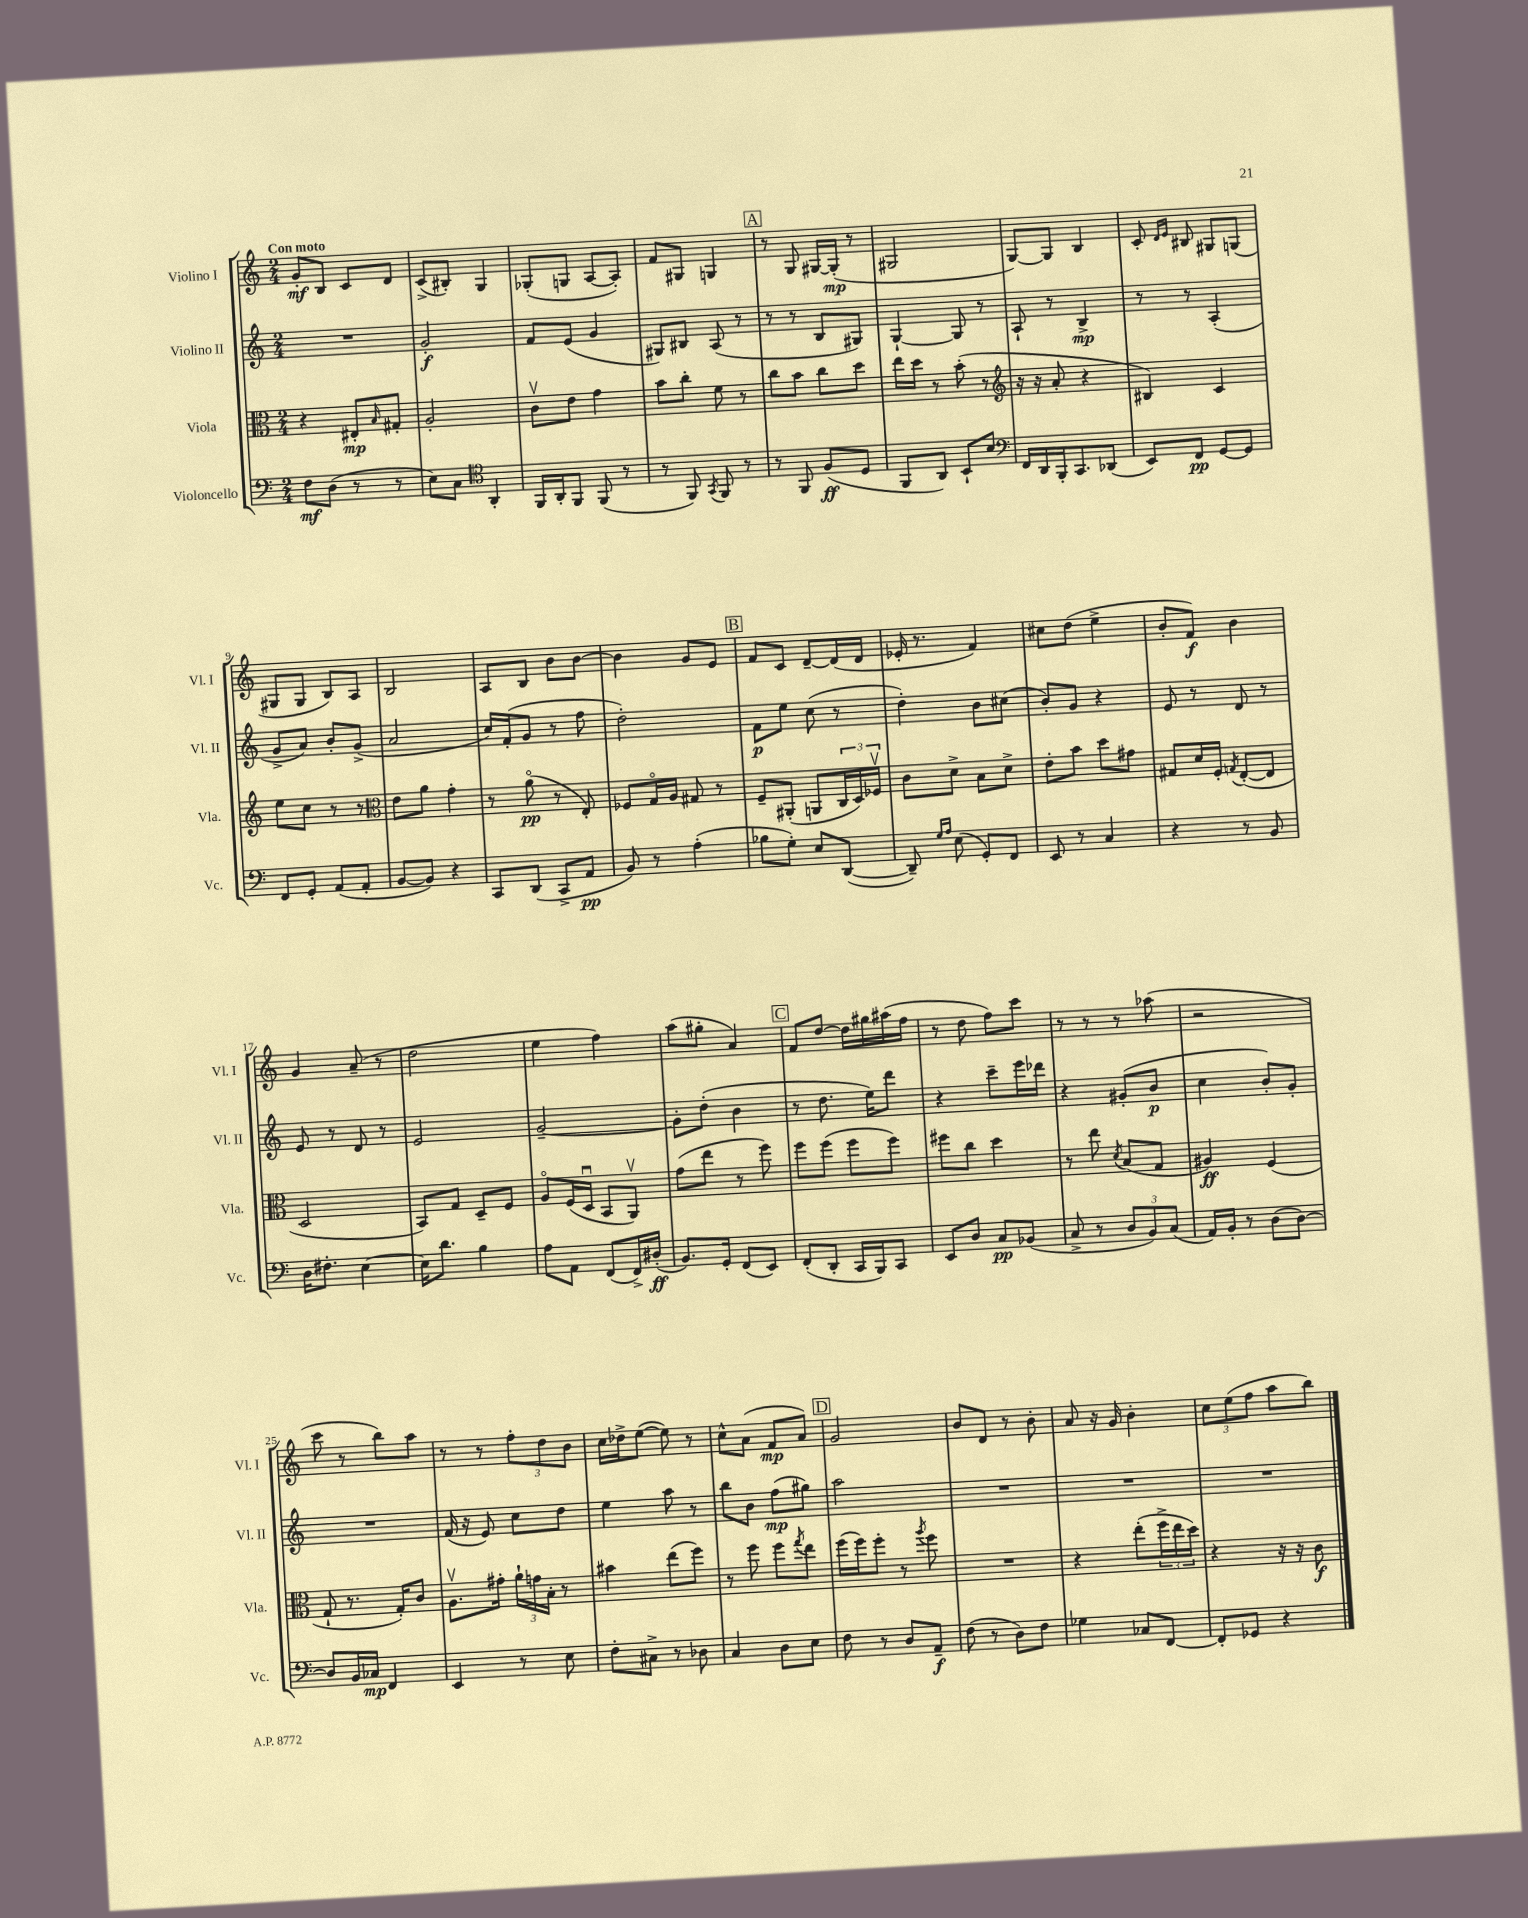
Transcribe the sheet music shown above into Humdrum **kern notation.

**kern	**kern	**kern	**kern
*staff4	*staff3	*staff2	*staff1
*clefF4	*clefC3	*clefG2	*clefG2
*k[]	*k[]	*k[]	*k[]
*M2/4	*M2/4	*M2/4	*M2/4
8F	4r	2r	8g'
(8D	.	.	8B
8r	8E#'	.	8c
.	16qqB	.	.
8r	8G#'	.	8d
=	=	=	=
8E)	2A'	2g'	(8c^
8C	.	.	8B#')
*clefC4	*	*	*
4AA'	.	.	4G
=	=	=	=
16FF	8cv	8f	(8G-'
16AA'	.	.	.
8FF	8e	(8e	8G
(8FF	4g	4g	[8A
8r	.	.	8A'])
=	=	=	=
8r	8b	8G#)	8f
8FF)	8cc'	8B#	8G#
8qGG	.	.	.
8FF	8f	(8A	4G
8r	8r	8r	.
=	=	=	=
8r	8cc	8r	8r
8FF	8b	8r	8G
(8F	8cc	8B	[16G#
.	.	.	(16G#']
8D	8dd	8G#)	8r
=	=	=	=
8FF	16ee	[4G`	2G#
.	16dd	.	.
8AA)	8r	.	.
8BB`	(8b'	8G]	.
8B	8r	8r	.
=	=	=	=
*clefF4	*clefG2	*	*
16FF	16r	8A`	[8G)
16DD	16r	.	.
16BBB'	8a'	8r	8G]
8.CC	.	.	.
.	4r	4B^	4B
(8DD-	.	.	.
=	=	=	=
8EE)	4B#)	8r	8c'
.	.	.	16qqd
.	.	.	16qqe
8FF	.	8r	8B#
[8GG	4c	(4A'	8G#
8GG]	.	.	(8G
=	=	=	=
8FF	8ee	8g^	8G#
8GG'	8cc	8a)	8G#
(8AA	8r	8b'	8B)
8AA'	8r	(8g^	8A
=	=	=	=
*	*clefC3	*	*
[8BB	8e	2a	2B
8BB])	8a	.	.
4r	4g'	.	.
=	=	=	=
8CC	8r	16cc)	8A
.	.	(16f'	.
(8DD	(8ao	8g	8B
8CC^	8r	8r	8b
8AA	8E')	8ff	[8b
=	=	=	=
8BB)	8F-	2dd')	4b]
8r	16Go	.	.
.	16A	.	.
(4A'	8G#	.	8g
.	8r	.	8e
=	=	=	=
8B-	8F~	8f	8f
8G')	(8AA#'	8ee	8c
8E	8AA	(8cc	[8d~
([8DD	24C	8r	(16d]
.	24D)	.	.
.	.	.	16d
.	24F-v	.	.
=	=	=	=
8DD~])	8c	4dd')	16e-'
.	.	.	8.r
16qqG	.	.	.
16qqA	.	.	.
(8E	8d^	.	.
8GG')	8B	8b	4f)
8FF	8d^	(8cc#	.
=	=	=	=
8EE	8e'	8b')	8cc#
8r	8b	8g	(8dd
4C	8dd	4r	4ee^
.	8g#	.	.
=	=	=	=
4r	8G#	8e	8b'
.	16d	8r	8f)
.	16F'	.	.
.	8qG	.	.
8r	([8E'	8d	4b
8BB	8E]	8r	.
=	=	=	=
16D	2D	8e	4g
8.F#'	.	.	.
.	.	8r	.
[4E	.	8d	(8a~
.	.	8r	8r
=	=	=	=
16E]	8BB)	2e	2dd
8.d	.	.	.
.	8G	.	.
4B	8D~	.	.
.	8F	.	.
=	=	=	=
8A	8Ao	[2g~	4ee
8AA	(16F	.	.
.	16Du	.	.
(8FF	8BB	.	4ff)
16FF^)	8AAv)	.	.
(16D#'	.	.	.
=	=	=	=
8.BB)	(8g	8g']	(8aa
.	8ee	(8dd'	8gg#'
16GG'	.	.	.
(8FF	8r	4b	4a)
8EE)	8ff)	.	.
=	=	=	=
(8FF'	8ff	8r	8f
8DD'	(8ff	8.dd	[8dd
16CC	8ff	.	16dd]
16BBB)	.	16ee)	16gg#
8CC	8ff)	8ddd	(16aa#
.	.	.	16ff
=	=	=	=
8EE	8ff#	4r	8r
8D	8cc	.	8dd
8C	4dd	8ccc~	8ff)
(8BB-	.	16eee	8ccc
.	.	16ddd-	.
=	=	=	=
8C^	8r	4r	8r
8r	8ee	.	8r
.	8qd	.	.
12D	(8B	(8g#'	8r
12BB)	.	.	.
.	8G	8b	(8aa-
(12C	.	.	.
=	=	=	=
16AA)	4A#)	4cc	2r
16BB'	.	.	.
8r	.	.	.
(8D	(4F	8b')	.
[8D)	.	8g'	.
=	=	=	=
8D]	8G`	2r	8ccc
16BB	8.r	.	8r
16C-	.	.	.
4FF	.	.	8bb)
.	16G')	.	.
.	8c	.	8aa
=	=	=	=
4EE	8.Av	(16f	8r
.	.	16r	.
.	.	8e)	8r
.	16g#'	.	.
8r	24a`	8cc	12ff'
.	24g	.	.
.	24B'	.	12dd
8E	8r	8dd	.
.	.	.	12b
=	=	=	=
8F'	4b#	4ee	16cc
.	.	.	16dd-^
8C#^	.	.	([8ee
8r	(8ee	8aa	8ee])
8D-	8ff)	8r	8r
=	=	=	=
4C	8r	8bb	8cc^^
.	8ff	8b	(8a
8D	8ff	(8ff	8f
.	8qgg	.	.
8E	8ee	8gg#)	8a)
=	=	=	=
8F	(16ff	2aa	2g
.	16ff)	.	.
8r	8ff'	.	.
8D	8r	.	.
.	8qaa	.	.
8AA~	8ff	.	.
=	=	=	=
(8F	2r	2r	8b
8r	.	.	8d
8D)	.	.	8r
8F	.	.	8b'
=	=	=	=
4G-	4r	2r	8a
.	.	.	16r
.	.	.	16g
8C-	(8ee'	.	4b'
[8FF	24ff^	.	.
.	24ee	.	.
.	24dd)	.	.
=	=	=	=
8FF']	4r	2r	12cc
.	.	.	(12ee
8GG-	.	.	.
.	.	.	12ff
4r	16r	.	8aa
.	16r	.	.
.	8c	.	8bb)
==	==	==	==
*-	*-	*-	*-
